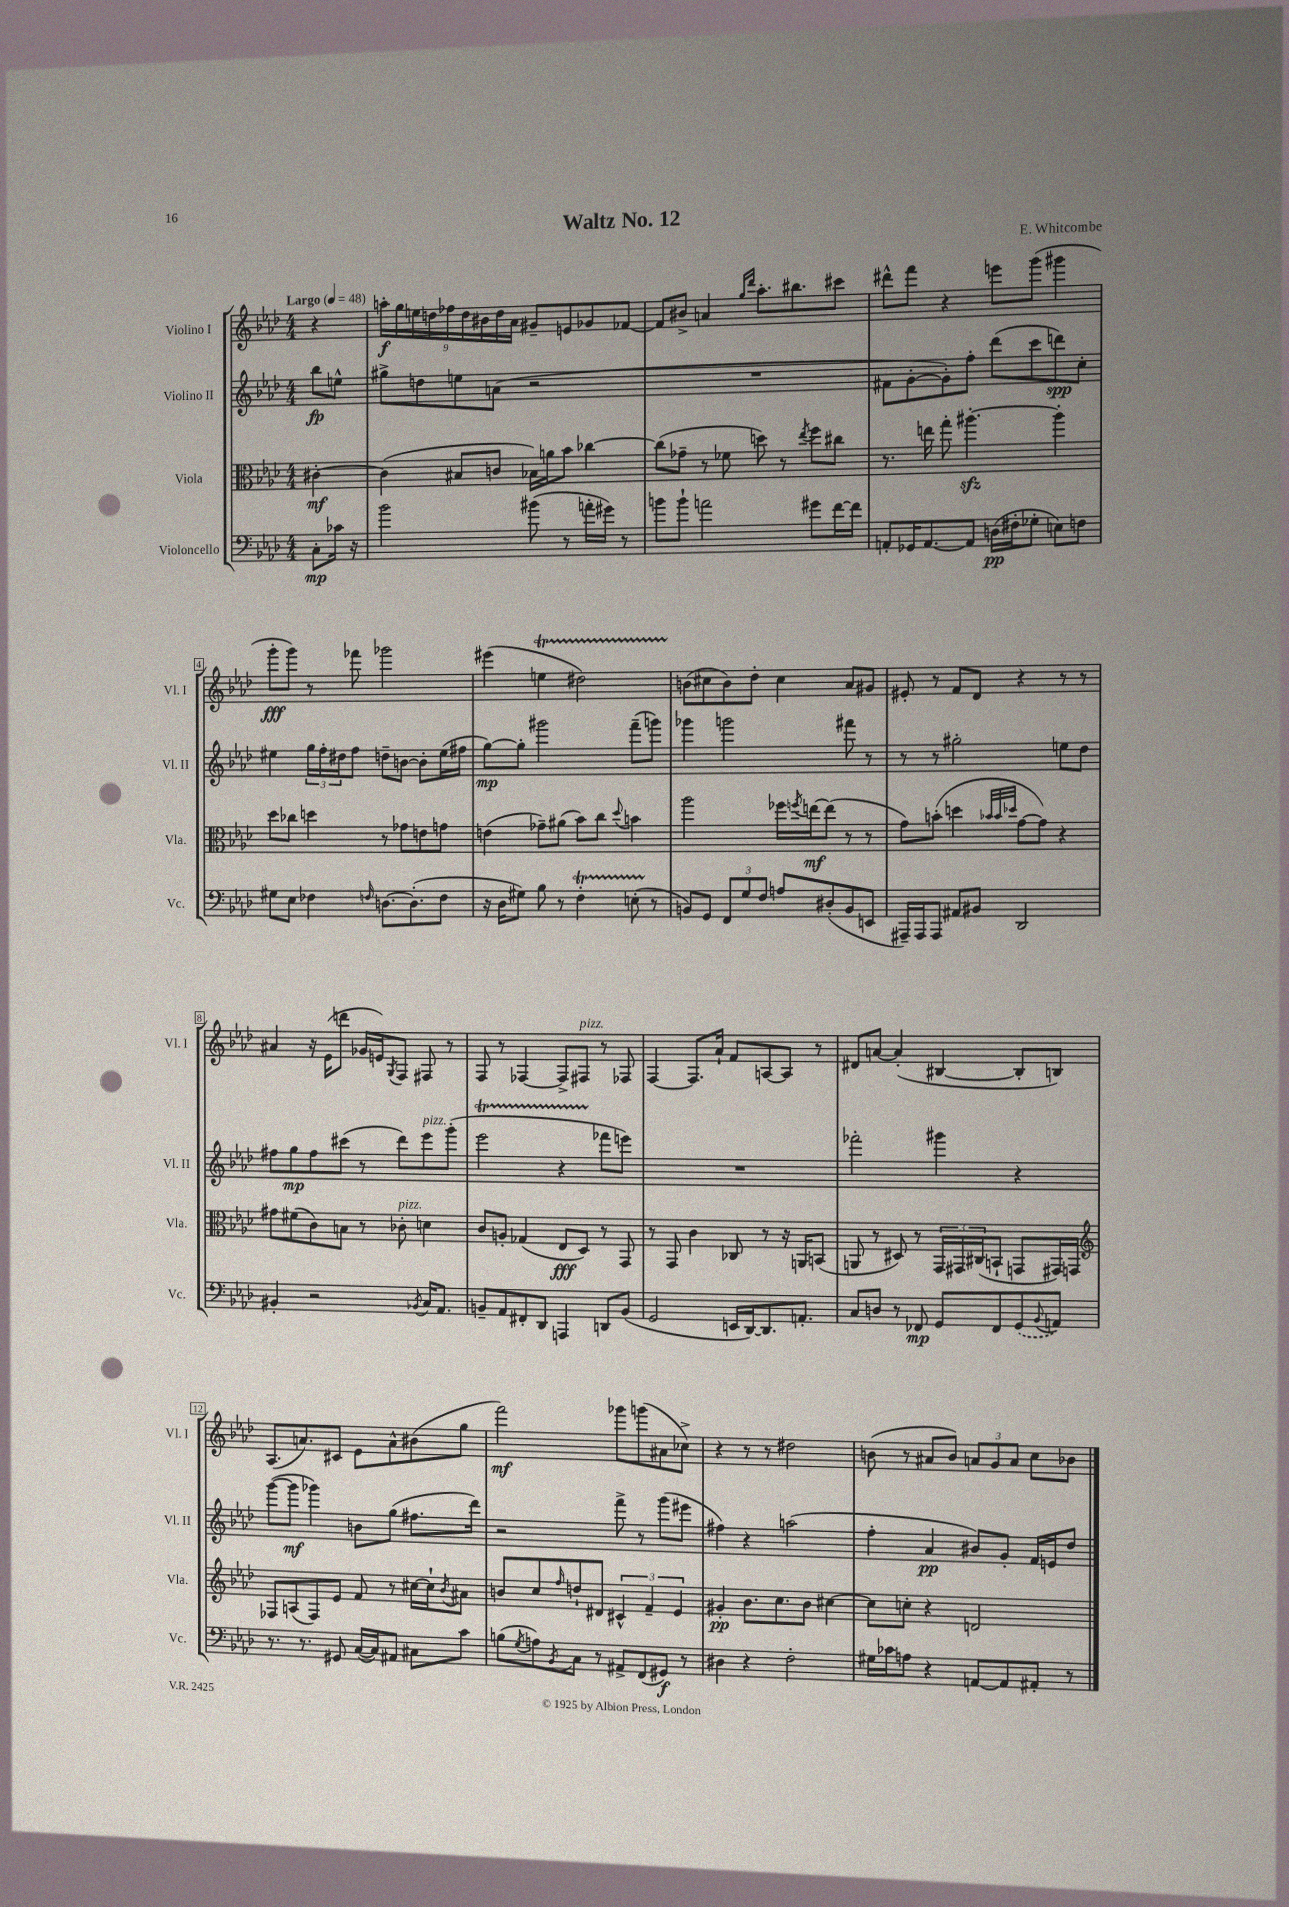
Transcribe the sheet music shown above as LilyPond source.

\header { title = "Waltz No. 12" composer = "E. Whitcombe" }
<<
\new StaffGroup <<
\new Staff = "s0" \with { instrumentName = "Violino I" shortInstrumentName = "Vl. I" } {
    \clef treble \key aes \major \numericTimeSignature \time 4/4 \partial 4 \tempo "Largo" 4 = 48
    r4 |
    \tuplet 9/8 { a''16-.\f g''16 e''16 d''16 fes''16 d''16 bis'16 d''16 aes'16 } gis'8-- e'8 ges'8 fes'8~ |
    fes'8 bis'8-> a'4 \grace { g''16 des'''16 } aes''8.-. bis''8. cis'''8 |
    dis'''8-^ f'''8 r4 e'''8 g'''8( gis'''4 |
    g'''8-.\fff g'''8) r8 fes'''8 ges'''2 |
    eis'''4( e''4\startTrillSpan dis''2) |
    b'8\stopTrillSpan( cis''8 b'8) des''8-. cis''4 aes'8 gis'8 |
    eis'8-. r8 f'8 des'8 r4 r8 r8 |
    ais'4 r16 ees'16( d'''8 ges'16 e'16) \acciaccatura { g8 } f8 fis8 r8 |
    f8 r8 fes4~ fes8-> fis8^\markup { \italic "pizz." } r8 fes8 |
    f4~ f8. aes'16-! f'8 a8~ a8 r8 |
    dis'8 a'8~ a'4-.( bis4~ bis8-. b8) |
    aes8.( a'8.) cis'8 ees'8 a'8-^ bis'8( g''8 |
    f'''2\mf) ges'''8 g'''8( ais'8 ces''8->) |
    r4 r8 r8 dis''2 |
    b'8( r8 ais'8 b'8) \tuplet 3/2 { a'8 g'8 a'8 } c''8 bes'8 \bar "|." |
}
\new Staff = "s1" \with { instrumentName = "Violino II" shortInstrumentName = "Vl. II" } {
    \clef treble \key aes \major \numericTimeSignature \time 4/4 \partial 4
    bes''8\fp e''8-^ |
    gis''8-> d''8 e''8 a'8( r2 |
    R1 |
    fis'8 g'8~-. g'8-.) f''8-. des'''8( c'''8 d'''8\spp) c''8-. |
    eis''4 \tuplet 3/2 { g''16 f''16-. dis''16 } f''8 d''8-- b'8~ b'8-. eis''16( fis''16 |
    g''8~\mp) g''8-. gis'''2 f'''8--( g'''8) |
    ges'''4 g'''2 fis'''8 r8 |
    r8 r8 gis''2-. e''8 des''8 |
    fis''8 g''8\mp fis''8 cis'''8( r8 des'''8) ees'''8^\markup { \italic "pizz." } g'''8-.( |
    ees'''2\startTrillSpan r4 fes'''8\stopTrillSpan e'''8) |
    R1 |
    fes'''2-. gis'''4 r4 |
    g'''8~( g'''8\mf ges'''4) b'8 g''8( fis''8. des'''16) |
    r2 f'''8-> r8 g'''8( eis'''8 |
    fis''4) r4 a''2( |
    f''4-. aes'4\pp bis'8) g'8-. f'16 e'16 des''8 \bar "|." |
}
\new Staff = "s2" \with { instrumentName = "Viola" shortInstrumentName = "Vla." } {
    \clef alto \key aes \major \numericTimeSignature \time 4/4 \partial 4
    cis'4~-.\mf |
    cis'4( bis8 c'8 bes16) a'16 bes'8 ces''4~ |
    ces''8( ges'8-- r8 fes'8 d''8) r8 \acciaccatura { ees''8 } f''8 cis''8 |
    r8. e''16 g''8-. ais''4.~-.\sfz ais''4-. |
    des''8 ces''8 d''4 r8 ges'8 e'8 g'8 |
    e'4( ges'8--) ais'8( bes'8) c''8 \appoggiatura { des''8 } b'4 |
    aes''2 fes''16 \acciaccatura { f''8 } e''16~\mf e''8( r8 r8 |
    g'8) b'8-.( d''4 \grace { bes'32 bes'32 des''32 } g'8~ g'8) r4 |
    gis'8 fis'8( c'8) b8 r8 ces'8-.^\markup { \italic "pizz." } d'4 |
    c'8 a8-. ges4( ees8\fff des8) r8 g,8 |
    r8 g,8 c'4 ces8 r8 r16 a,16 b,8( |
    a,8 r8 dis8) r8 \tuplet 3/2 { g,16 gis,16 cis16( } b,8-! g,8 gis,16) g,16 |
    \clef treble fes8 a8( fes8) ees'8 f'8 r8 cis''16~ cis''16-! \acciaccatura { bes'8 } ais'8 |
    b'8 c''8 \grace { f''16 } d''8-! dis'8 \tuplet 3/2 { cis'4-^ f'4-- ees'4 } |
    gis'4-.\pp bes'8. c''8. bes'8 cis''4~ |
    cis''8 c''8-. r4 d'2 \bar "|." |
}
\new Staff = "s3" \with { instrumentName = "Violoncello" shortInstrumentName = "Vc." } {
    \clef bass \key aes \major \numericTimeSignature \time 4/4 \partial 4
    c8-.\mp ces'16 r16 |
    bes'2 bis'8( r8 a'16-. gis'16) r8 |
    b'8 b'8-! a'2 gis'8 f'16~ f'16 |
    a,8-. ges,16 a,8.~ a,8 d16\pp( fis16-. ges8-. e8) f8 |
    gis8 ees8 fes4 \grace { f16 } d8.~ d8.-.( f8 |
    r16 des16 gis8) bes8 r8 f4-.\startTrillSpan e8-.( r8\stopTrillSpan |
    b,8) g,8 \tuplet 3/2 { f,8 g8 f8 } a8 dis8-.( b,8 e,8 |
    ais,,16--) ais,,16 ais,,8 ais,8 bis,8 des,2 |
    bis,4-. r2 \acciaccatura { bes,8 } c16 aes,8. |
    b,8-- aes,8 fis,8-. des,8 a,,4 d,8 b,8( |
    g,2 e,16 des,16~) des,8. a,8.-. |
    c8 d8 r8 fes,8\mp g,8 fes,8 \once \slurDashed g,8( \appoggiatura { bes,8 } a,8) |
    r8. r8. gis,8 c16~( c16) ais,8 cis8 c'8 |
    b8( \acciaccatura { g8 } a8) \acciaccatura { bes,8 } c8 r8 ais,8-> f,8( gis,8\f) r8 |
    dis4 r4 f2-. |
    gis16 ces'16 a8 r4 a,8~ a,8 ais,8-. r8 \bar "|." |
}
>>
>>
\layout { \context { \Score \override BarNumber.stencil = #(make-stencil-boxer 0.1 0.3 ly:text-interface::print) } }
